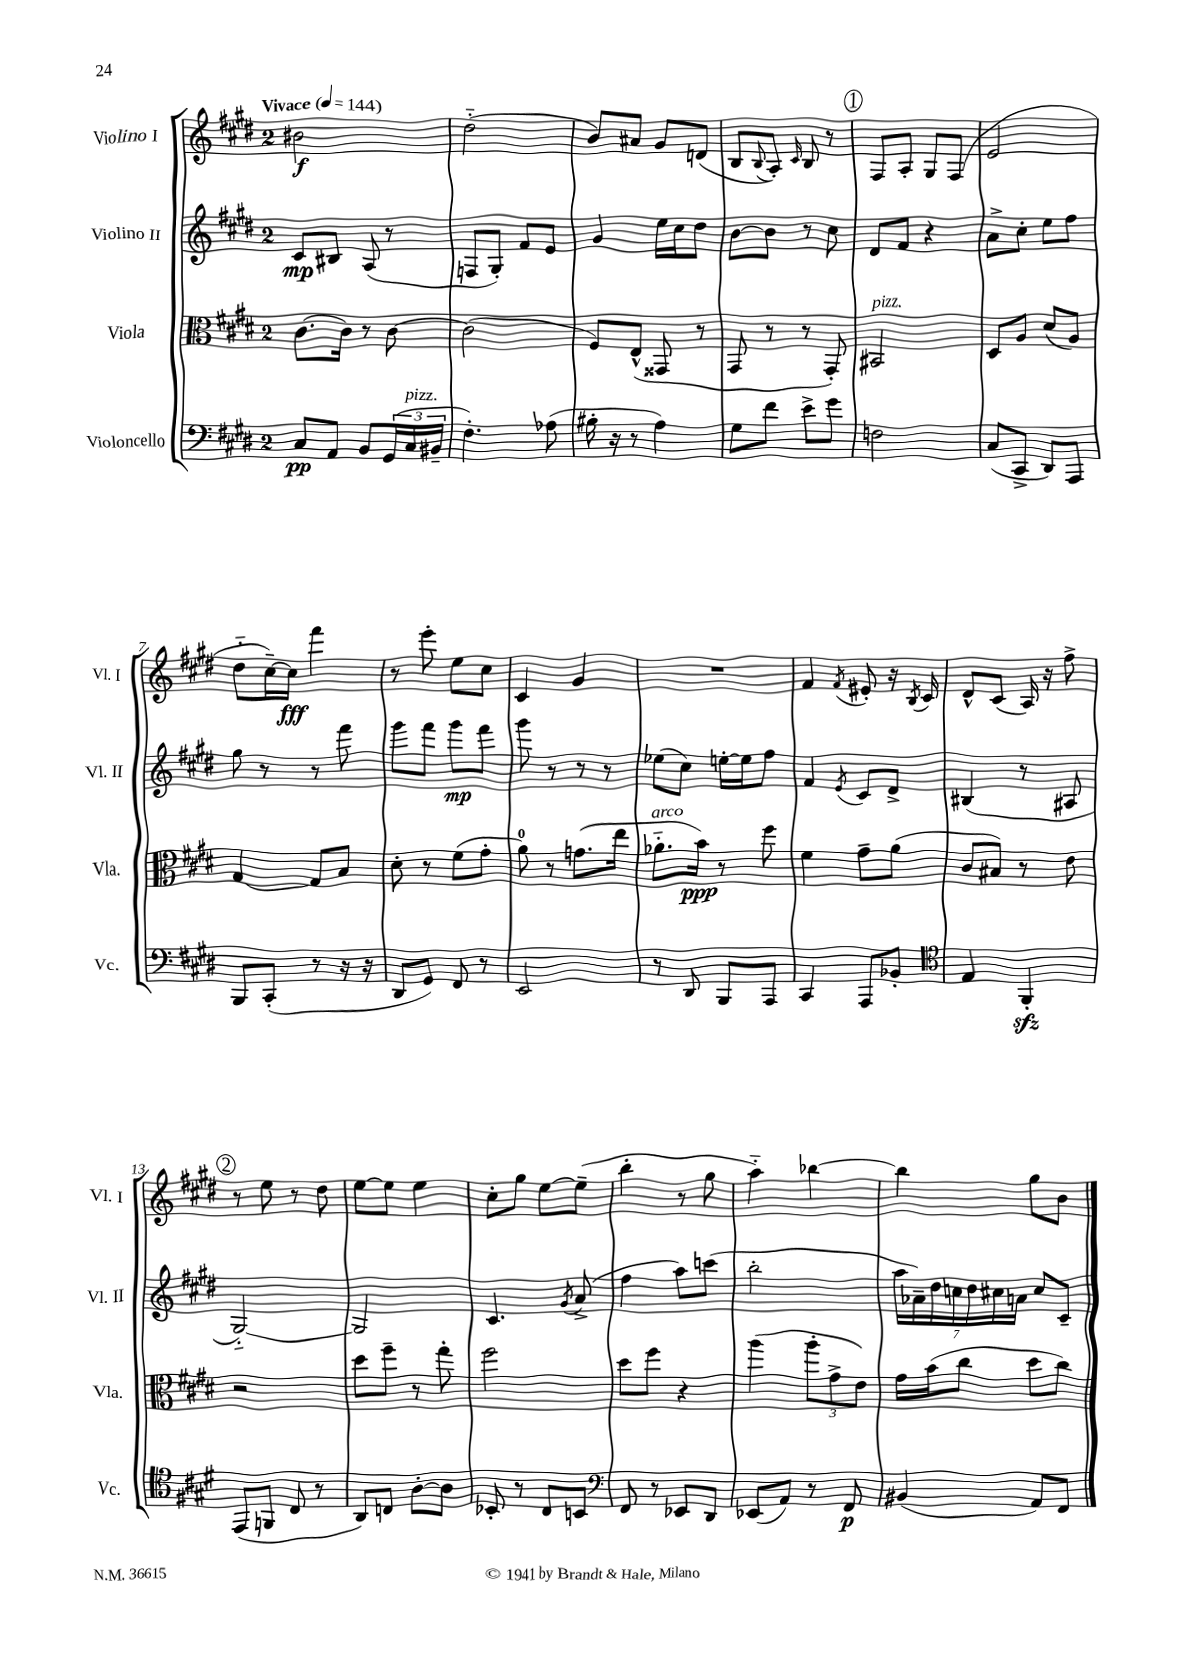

**kern	**kern	**kern	**kern
*staff4	*staff3	*staff2	*staff1
*clefF4	*clefC3	*clefG2	*clefG2
*k[f#c#g#d#]	*k[f#c#g#d#]	*k[f#c#g#d#]	*k[f#c#g#d#]
*M2/4	*M2/4	*M2/4	*M2/4
*MM144	*MM144	*MM144	*MM144
8C#	[8.c#	8c#	2b#
8AA	.	8B#	.
.	16c#]	.	.
8BB	8r	(8A	.
(24GG#	[8c#	8r	.
24C#	.	.	.
24BB#~	.	.	.
=	=	=	=
4.F#')	(2c#]	8F	(2dd#'~
.	.	8G#')	.
.	.	8f#	.
(8A-	.	8e	.
=	=	=	=
16B#'	8F#)	4g#	8b)
16r	.	.	.
8r	(8E^^	.	8a#
4A)	8GG##	16ee	8g#
.	.	16cc#	.
.	8r	8dd#	(8d
=	=	=	=
8G#	8GG#	[8b	8B
.	.	.	8qqB
8f#	8r	8b]	8A')
.	.	.	16qqc#
8e^	8r	8r	8B
8g#	8GG#')	8cc#	8r
=	=	=	=
2F	2BB#	8d#	8F#
.	.	8f#	8A'
.	.	4r	8G#
.	.	.	(8F#
=	=	=	=
(8C#	8D#	8a^	2e
8CC#^	8A	8cc#'	.
8DD#)	(8d#	8ee	.
8AAA	8A)	8ff#	.
=	=	=	=
8BBB	[4G#	8gg#	8dd#'~
(8CC#'	.	8r	[16cc#~)
.	.	.	16cc#]
8r	8G#]	8r	4fff#
16r	8B	8fff#	.
16r	.	.	.
=	=	=	=
8DD#	8d#'	8ggg#	8r
8GG#)	8r	8fff#	8eee'
8FF#	(8f#	8ggg#	8ee
8r	8g#'	8fff#	8cc#
=	=	=	=
2EE	8a)	8ggg#	4c#
.	8r	8r	.
.	(8.g	8r	4g#
.	.	8r	.
.	16ee	.	.
=	=	=	=
8r	8.a-'~	(8ee-	2r
8DD#	.	8cc#)	.
.	16b)	.	.
8BBB	8r	[16ee'	.
.	.	16ee]	.
8AAA	8ff#	8ff#	.
=	=	=	=
4CC#	4f#	4f#	4f#
.	.	8qe	8qf#
8AAA	8g#~	8c#	8e#'
8BB-'	(8a	8d#^	16r
.	.	.	8qB
.	.	.	16c#
=	=	=	=
*clefC4	*	*	*
4E	8c#	(4B#	8d#^^
.	8B#)	.	(8c#
4FF#'	8r	8r	16A)
.	.	.	16r
.	8e	8A#	8ff#^
=	=	=	=
(8EE	2r	[2G#'~)	8r
8FF	.	.	8ee
8C#	.	.	8r
8r	.	.	8dd#
=	=	=	=
8AA)	8dd#	2G#]	[8ee
8C	8ff#~	.	8ee]
[8A'	8r	.	4ee
8A]	8gg#'	.	.
=	=	=	=
8BB-'	2ff#	4.c#	8cc#'
8r	.	.	8gg#
8C#	.	.	[8ee
.	.	8qg#	.
8BB	.	(8a^	(8ee~]
=	=	=	=
*clefF4	*	*	*
8FF#	8dd#	4ff#	4bb'
8r	8ff#	.	.
8EE-	4r	8aa)	8r
8DD#	.	(8ccc	8gg#
=	=	=	=
(8EE-	(4aa	2bb'	4aa'~)
8AA)	.	.	.
8r	12aa'	.	[4bb-
.	12g#^	.	.
8FF#	.	.	.
.	12e)	.	.
=	=	=	=
(4BB#	16g#	28aa	4bb-]
.	.	28a-~)	.
.	(16b	.	.
.	.	28dd#	.
.	.	28cc	.
.	8cc#	.	.
.	.	28dd#	.
.	.	28cc#	.
.	.	28a	.
8AA)	8dd#	8cc#	8gg#
8FF#	8cc#)	8c#~	8b
==	==	==	==
*-	*-	*-	*-
